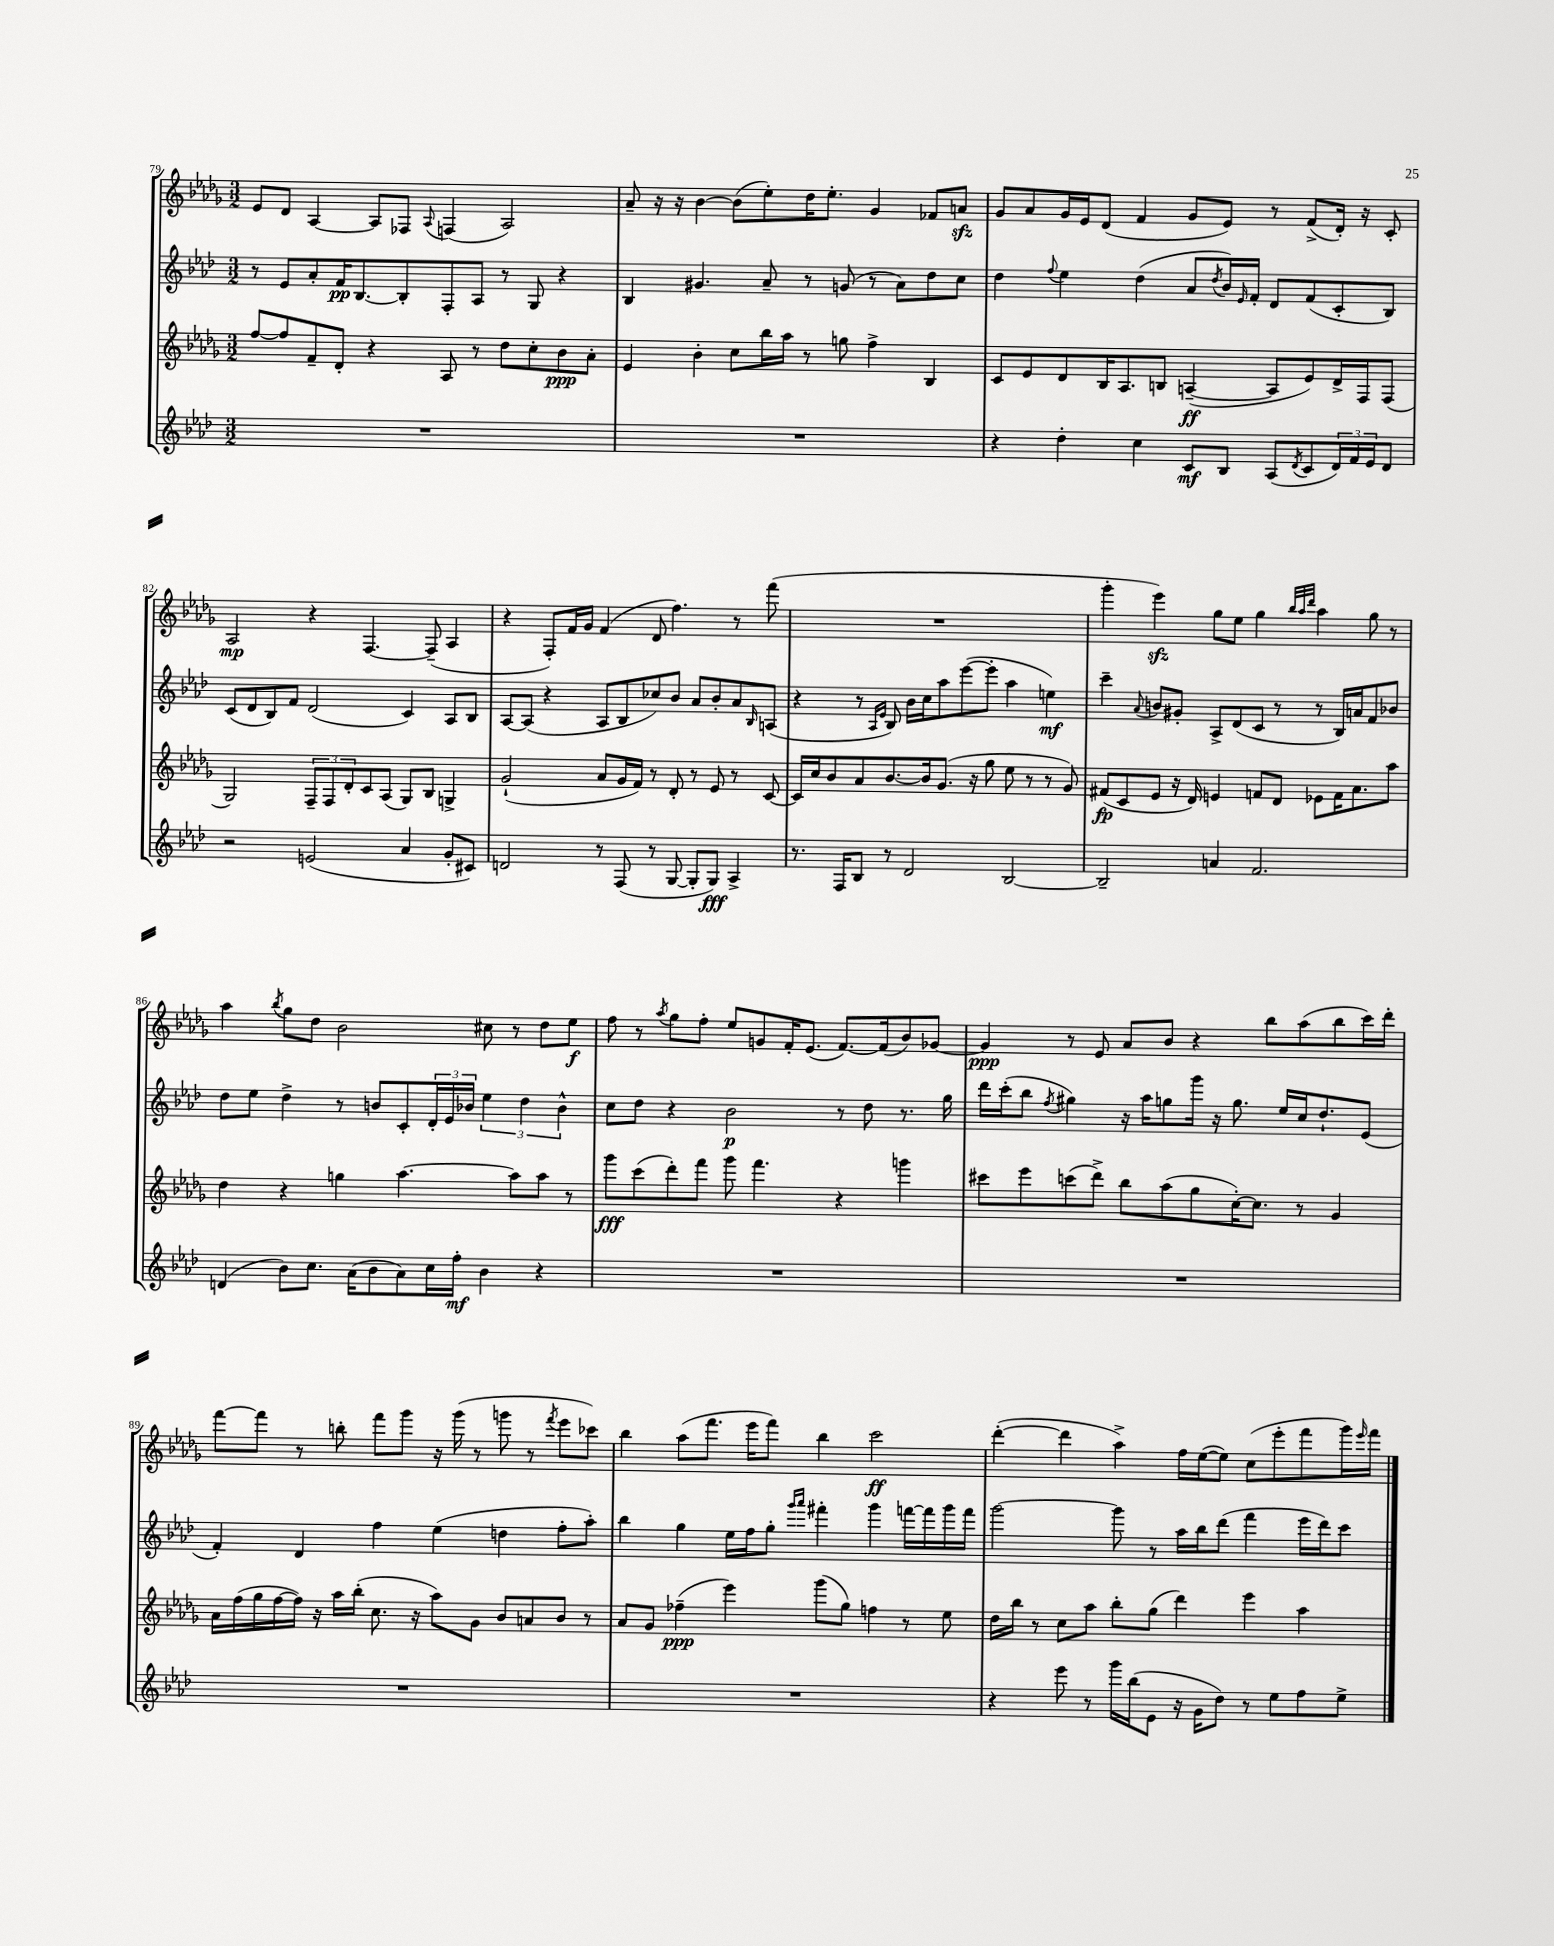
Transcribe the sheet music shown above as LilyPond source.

<<
\new StaffGroup <<
\new Staff = "s0" {
    \clef treble \key des \major \numericTimeSignature \time 3/2
    ees'8 des'8 aes4~ aes8 fes8 \appoggiatura { aes8 } f4( aes2) |
    aes'8-- r16 r16 bes'4~ bes'8( ees''8-.) des''16 ees''8.-. ges'4 fes'8 a'8\sfz |
    ges'8 aes'8 ges'16 ees'16 des'8( f'4 ges'8 ees'8) r8 f'8->( des'16-.) r16 c'8-. |
    aes2\mp r4 f4.~ f8--( aes4 |
    r4 f8-.) f'16 ges'16 f'4( des'8 f''4.) r8 f'''8( |
    R1. |
    ges'''4-. ees'''4\sfz) ges''8 ees''8 ges''4 \grace { bes''32 aes''32 des'''32 } aes''4 ges''8 r8 |
    aes''4 \acciaccatura { bes''8 } ges''8 des''8 bes'2 cis''8 r8 des''8 ees''8\f |
    f''8 r8 \acciaccatura { aes''8 } ges''8 f''8-. ees''8 g'8 f'16-. ees'8.( f'8.~) f'16( bes'8) ges'8~ |
    ges'4\ppp r8 ees'8 aes'8 bes'8 r4 bes''8 aes''8( bes''8 c'''16) des'''16-. |
    f'''8~ f'''8 r8 b''8-. f'''8 ges'''8 r16 ges'''16( r8 g'''8 r8 \acciaccatura { f'''8 } ees'''8 ces'''8) |
    bes''4 aes''8( f'''8. ees'''16 f'''8) bes''4 c'''2\ff |
    des'''4~-.( des'''4 aes''4->) f''16 ees''16~( ees''8) c''8( ees'''8-. f'''8 ges'''16) \grace { ees'''16 } f'''16 \bar "|." |
}
\new Staff = "s1" {
    \clef treble \key aes \major \numericTimeSignature \time 3/2
    r8 ees'8 aes'8-. f'16\pp bes8.~ bes8-. f8-. aes8 r8 g8 r4 |
    bes4 gis'4. aes'8-- r8 g'8( r8 aes'8) des''8 c''8 |
    des''4 \appoggiatura { f''8 } ees''4 des''4( aes'8 \acciaccatura { des''8 } bes'16) \grace { ees'16 } f'16-. des'8 f'8( c'8-. bes8) |
    c'8( des'8 bes8) f'8 des'2( c'4) aes8 bes8 |
    aes8~ aes8( r4 aes8 bes8 ces''8) bes'8 aes'8 bes'8-. aes'8 \grace { bes16 } a8( |
    r4 r8 \grace { aes16 ees'16 } bes8) bes'16 c''16 aes''8 ees'''8~( ees'''8-. aes''4 e''4\mf) |
    c'''4-- \appoggiatura { aes'8 } b'8 gis'8-. aes8-> des'8( c'8 r8 r8 bes16) a'16 f'8 bes'8 |
    des''8 ees''8 des''4-> r8 b'8 c'8-. \tuplet 3/2 { des'16-. ees'16 bes'16 } \tuplet 3/2 { ees''4 des''4 bes'4-^ } |
    c''8 des''8 r4 bes'2\p r8 des''8 r8. g''16 |
    des'''16 c'''16-.( bes''8 \acciaccatura { f''8 } gis''4) r16 aes''16 g''8 g'''16 r16 g''8. ees''16 c''16 des''8.-! ees'8( |
    f'4-.) des'4 f''4 ees''4( d''4 f''8-. aes''8-.) |
    bes''4 g''4 ees''16 f''16 g''8-. \grace { g'''16 aes'''16 } fis'''4-. g'''4 f'''16~ f'''16 g'''16 f'''16 |
    g'''2~ g'''8 r8 aes''16 bes''16 des'''8( f'''4 ees'''16 des'''16) c'''8 \bar "|." |
}
\new Staff = "s2" {
    \clef treble \key des \major \numericTimeSignature \time 3/2
    f''8~ f''8 f'8-- des'8-. r4 aes8 r8 des''8 c''8-. bes'8\ppp aes'8-. |
    ees'4 bes'4-. c''8 bes''16 aes''16 r8 g''8 f''4-> bes4 |
    c'8 ees'8 des'8 bes16 aes8. b8 a4~--\ff( a8 ees'8) des'16-> f16 f8( |
    ges2) \tuplet 3/2 { f8-- f8 des'8-. } c'8 aes8( ges8) bes8 g4-> |
    ges'2-!( aes'8 ges'16 f'16) r8 des'8-. r8 ees'8 r8 c'8~ |
    c'16 c''16 bes'8 aes'8 bes'8.~ bes'16 ges'8.( r16 ges''8 ees''8 r8 r8 ges'8) |
    fis'8\fp( c'8 ees'8 r16 des'16) e'4 f'8 des'8 ees'8 f'16 aes'8. aes''8 |
    des''4 r4 g''4 aes''4.~ aes''8 aes''8 r8 |
    ges'''8\fff c'''8( des'''8-.) f'''8 ges'''8 f'''4. r4 g'''4 |
    cis'''8 ees'''8 c'''8( des'''8->) bes''8 aes''8( ges''8 c''16~-.) c''8. r8 ges'4 |
    aes'16 f''16( ges''16 f''16~ f''16) r16 aes''16 bes''16-.( c''8. r16 aes''8) ges'8 bes'8 a'8 bes'8 r8 |
    aes'8 ges'8 fes''4--\ppp( ees'''4) ges'''8( ges''8) f''4 r8 ees''8 |
    des''16 bes''16 r8 c''8 aes''8 bes''8-. ges''8( des'''4) ees'''4 aes''4 \bar "|." |
}
\new Staff = "s3" {
    \clef treble \key aes \major \numericTimeSignature \time 3/2
    R1. |
    R1. |
    r4 des''4-. c''4 c'8\mf bes8 aes8( \acciaccatura { des'8 } c'8 \tuplet 3/2 { des'16) f'16 ees'16 } des'8 |
    r2 e'2( aes'4 g'8-. cis'8) |
    d'2 r8 f8( r8 g8~ g8-. g8\fff) aes4-> |
    r8. f16 bes8 r8 des'2 bes2~ |
    bes2-- a'4 f'2. |
    d'4( bes'8) c''8. aes'16( bes'8 aes'8) c''16 f''16-.\mf bes'4 r4 |
    R1. |
    R1. |
    R1. |
    R1. |
    r4 ees'''8 r8 g'''16 bes''16( ees'8 r16 g'16 des''8) r8 ees''8 f''8 ees''8-> \bar "|." |
}
>>
>>
\layout { \context { \Score currentBarNumber = #79 } }
